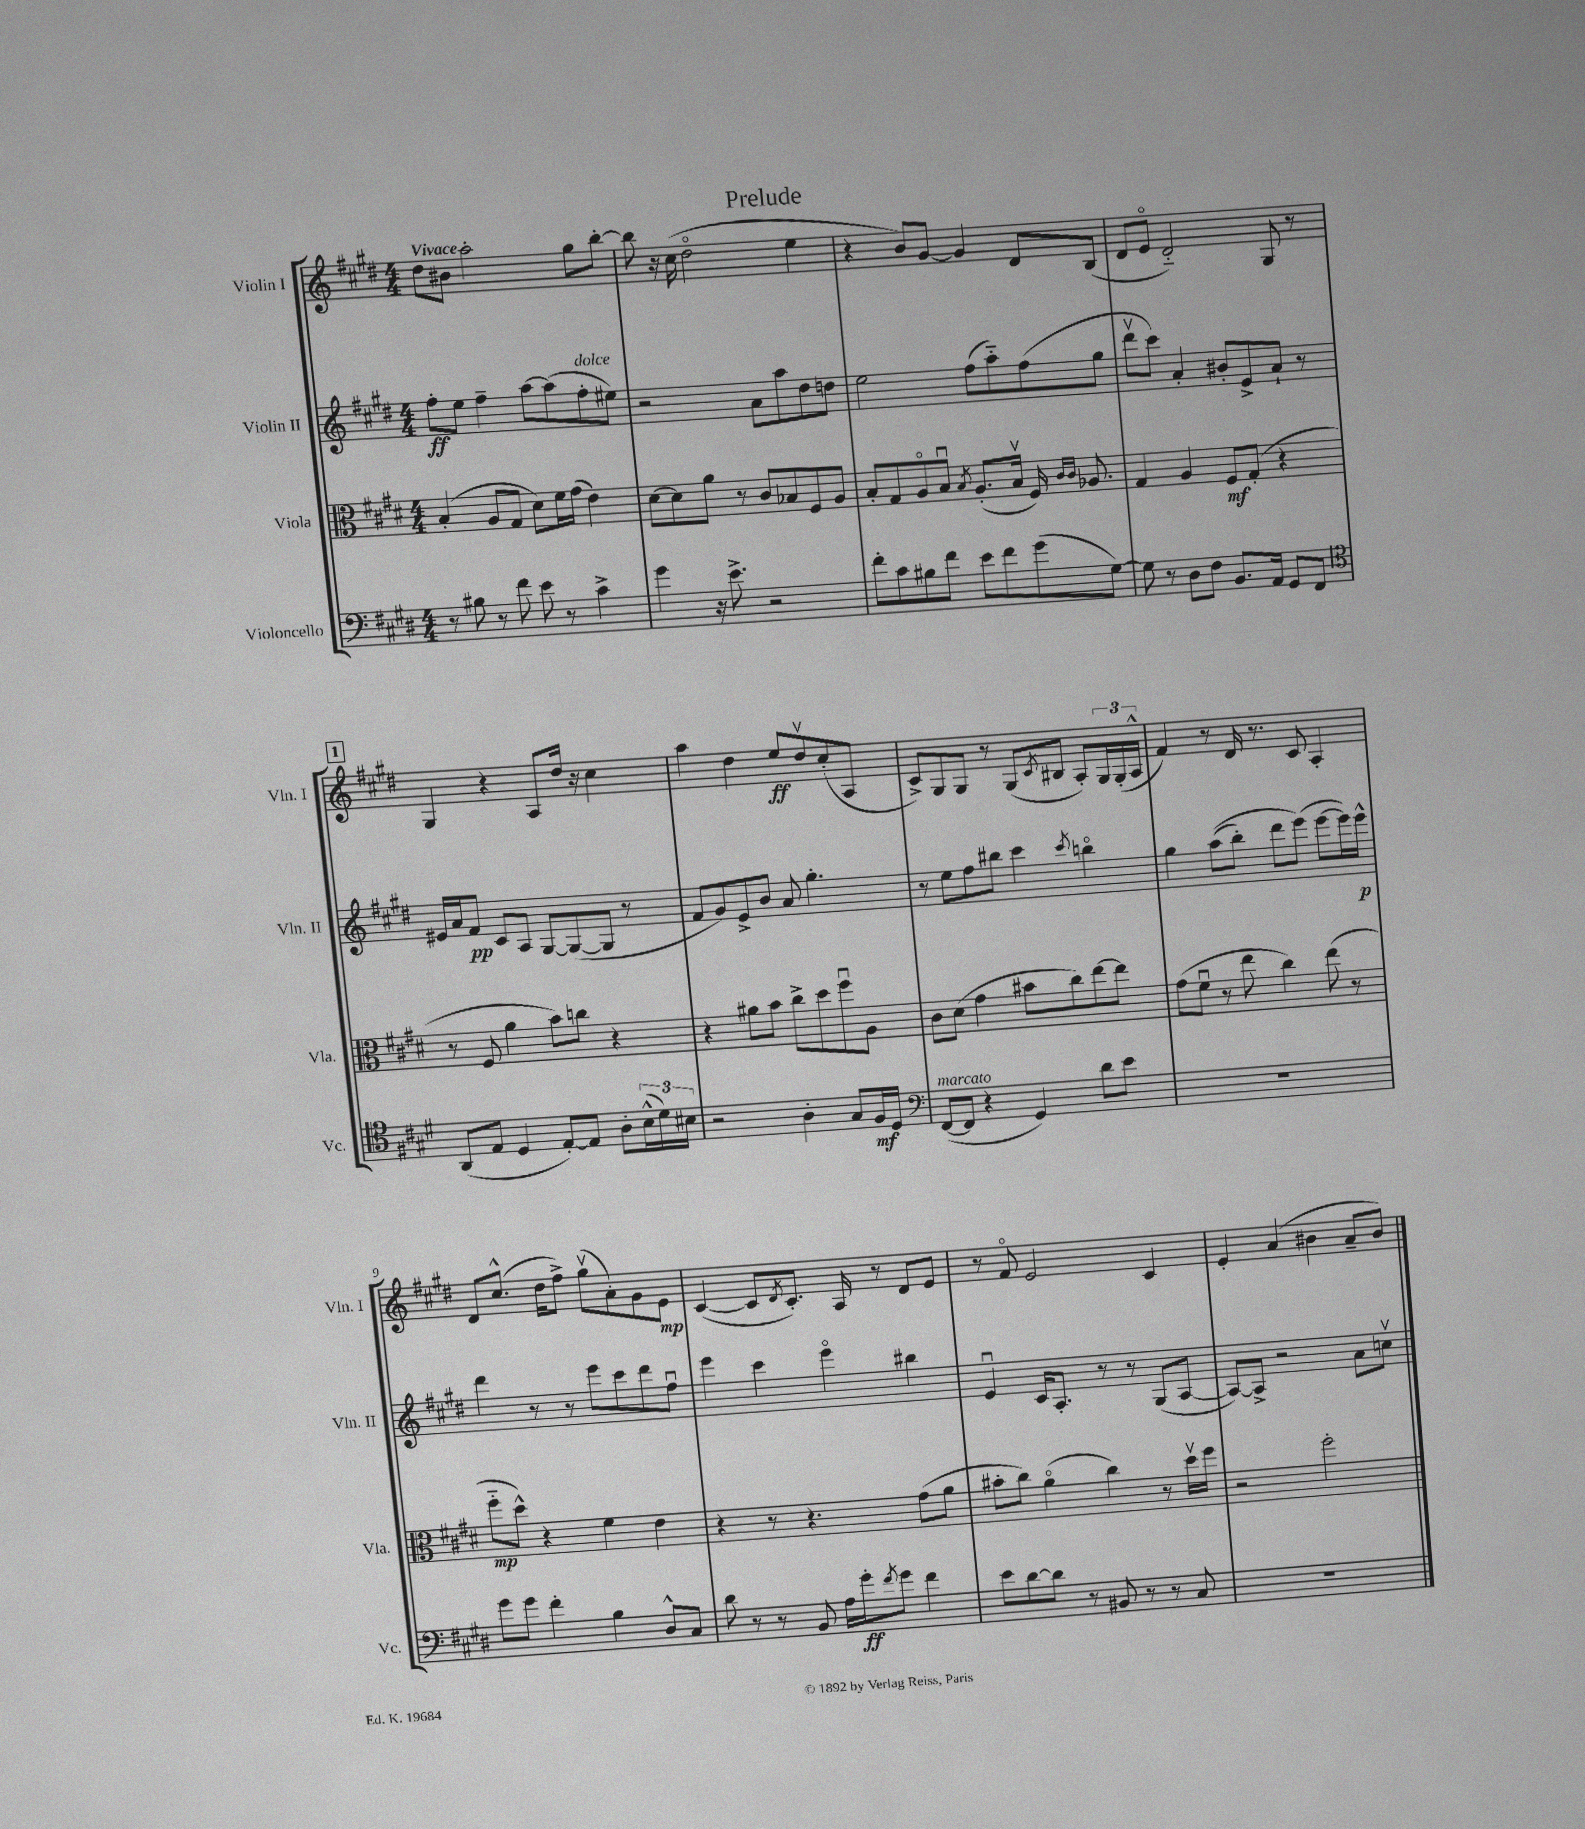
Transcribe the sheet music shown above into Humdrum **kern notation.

**kern	**dynam	**kern	**dynam	**kern	**dynam	**kern	**dynam
*part4	*part4	*part3	*part3	*part2	*part2	*part1	*part1
*staff4	*staff4	*staff3	*staff3	*staff2	*staff2	*staff1	*staff1
*I"Violoncello	*	*I"Viola	*	*I"Violin II	*	*I"Violin I	*
*I'Vc.	*	*I'Vla.	*	*I'Vln. II	*	*I'Vln. I	*
*clefF4	*	*clefC3	*	*clefG2	*	*clefG2	*
*k[f#c#g#d#]	*	*k[f#c#g#d#]	*	*k[f#c#g#d#]	*	*k[f#c#g#d#]	*
*M4/4	*	*M4/4	*	*M4/4	*	*M4/4	*
=1	=1	=1	=1	=1	=1	=1	=1
!	!	!	!	!	!	!LO:TX:a:B:t=Vivace	!
8r	.	(4B'/	.	8ff#'\L	ff	8dd#\L	.
8B#X\	.	.	.	8ee\J	.	8b#X\J	.
8r	.	8A/L	.	4ff#~\	.	2aa'\	.
8f#\	.	8G#/J	.	.	.	.	.
8e\	.	8d#\L)	.	[8aa\L	.	.	.
8r	.	16f#\L	.	(8aa\]	.	.	.
.	.	(16g#\JJ	.	.	.	.	.
!	!	!	!	!LO:TX:a:i:t=dolce	!	!	!
4c#^\	.	4e\)	.	8ff#'\	.	8gg#\L	.
.	.	.	.	8ee#X\J)	.	[8bb'\J	.
=2	=2	=2	=2	=2	=2	=2	=2
4g#\	.	[8d#\L	.	2r	.	8bb\]	.
.	.	8d#\]	.	.	.	16r	.
.	.	.	.	.	.	(16cc#\	.
16r	.	8a\J	.	.	.	2dd#\	.
8.e^\	.	.	.	.	.	.	.
.	.	8r	.	.	.	.	.
2r	.	8c#/L	.	8a\L	.	.	.
.	.	8B-X/	.	8aa\	.	.	.
.	.	8F#/	.	8dd#\	.	4ee\	.
.	.	8A/J	.	8ddn\J	.	.	.
=3	=3	=3	=3	=3	=3	=3	=3
8f#'\L	.	8B'/L	.	2ee\	.	4r	.
8c#\	.	8G#/	.	.	.	.	.
8B#X\	.	8A/	.	.	.	8b/L)	.
8f#\J	.	8Bu/J	.	.	.	[8g#/J	.
.	.	8qB/	.	.	.	.	.
8e\L	.	(8.A'/L	.	(8ff#\L	.	4g#/]	.
8f#\	.	.	.	8aa\)	.	.	.
.	.	16Bv/Jk	.	.	.	.	.
(8g#\	.	16F#/)	.	(8ff#\	.	8d#/L	.
.	.	16qqc#/LL	.	.	.	.	.
.	.	16qqc#/JJ	.	.	.	.	.
.	.	8.A-X/	.	.	.	.	.
[8G#\J)	.	.	.	8gg#\J	.	(8B/J	.
=4	=4	=4	=4	=4	=4	=4	=4
8G#\]	.	4G#/	.	8ddd#v\L	.	8d#/L	.
8r	.	.	.	8ccc#\J)	.	8e/J	.
8D#\L	.	4A/	.	4a'/	.	2d#/)	.
8F#\J	.	.	.	.	.	.	.
8.BB/L	.	8F#/L	mf	8b#X'/L	.	.	.
.	.	(8G#'/J	.	8e^/	.	.	.
16AA/Jk	.	.	.	.	.	.	.
8GG#/L	.	4r	.	8a`/J	.	8G#/	.
8FF#/J	.	.	.	8r	.	8r	.
!!LO:LB:g=z
!!LO:REH:place=s1:t=1
=5	=5	=5	=5	=5	=5	=5	=5
*clefC4	*	*	*	*	*	*	*
(8AA/L	.	8r	.	16e#X/LL	.	4G#/	.
.	.	.	.	16a/J	.	.	.
8E/J	.	8F#/	.	8f#/J	pp	.	.
4D#/	.	4a\	.	8c#/L	.	4r	.
.	.	.	.	8A/J	.	.	.
[8E'/L)	.	8b\L)	.	[8G#/L	.	8A/L	.
8E/J]	.	8ccn\J	.	(8G#/_	.	16dd#/Jk	.
.	.	.	.	.	.	16r	.
8A'\L	.	4r	.	8G#/J]	.	4cc#\	.
(24B^^\L	.	.	.	8r	.	.	.
24d#\)	.	.	.	.	.	.	.
24B#X\JJ	.	.	.	.	.	.	.
=6	=6	=6	=6	=6	=6	=6	=6
2r	.	4r	.	8f#/L	.	4aa\	.
.	.	.	.	8g#/)	.	.	.
.	.	8a#X\L	.	8e^/	.	4dd#\	.
.	.	8b\J	.	8b/J	.	.	.
4A'\	.	8cc#^\L	.	8a/	.	8ee/L	ff
.	.	8dd#\	.	4.gg#'\	.	8dd#v/	.
8G#/L	.	8ff#u\	.	.	.	(8cc#'/	.
16F#/L	mf	8A\J	.	.	.	8A/J	.
16D#/JJ	.	.	.	.	.	.	.
=7	=7	=7	=7	=7	=7	=7	=7
*clefF4	*	*	*	*	*	*	*
!LO:TX:a:i:t=marcato	!	!	!	!	!	!	!
([8FF#/L	.	8c#\L	.	8r	.	8c#^/L)	.
8FF#/J]	.	(8d#\J	.	8ee\L	.	8G#/	.
4r	.	4g#\	.	8ff#\	.	8G#/J	.
.	.	.	.	8bb#X\J	.	8r	.
4GG#/)	.	8b#X\L	.	4ccc#\	.	(8G#/L	.
.	.	.	.	.	.	8qc#/	.
.	.	8cc#\)	.	.	.	8B#X/J	.
.	.	.	.	8qccc#/	.	.	.
8d#\L	.	[8ee\	.	4bbn\	.	8A'/L)	.
8e\J	.	8ee\J]	.	.	.	24G#/L	.
.	.	.	.	.	.	(24G#'/	.
.	.	.	.	.	.	24A^^/JJ	.
=8	=8	=8	=8	=8	=8	=8	=8
1r	.	(8g#\L	.	4gg#\	.	4f#/)	.
.	.	8f#u\J	.	.	.	.	.
.	.	8r	.	((8aa\L	.	8r	.
.	.	8ee\	.	8bb'\J)	.	16d#/	.
.	.	.	.	.	.	8.r	.
.	.	4cc#\)	.	8ddd#\L	.	.	.
.	.	.	.	(8eee\J)	.	8c#/	.
.	.	(8ee\	.	[8eee\L	.	4A'/	.
.	.	8r	.	16eee\L])	.	.	.
.	.	.	.	16eee^^\JJ	p	.	.
!!LO:LB:g=z
=9	=9	=9	=9	=9	=9	=9	=9
8g#\L	.	8ff#\L	mp	4ddd#\	.	8d#/L	.
8g#\J	.	8dd#^^\J)	.	.	.	(8.cc#^^/J	.
4f#'\	.	4r	.	8r	.	.	.
.	.	.	.	.	.	16dd#\KL	.
.	.	.	.	8r	.	8ff#^\J)	.
4B\	.	4f#\	.	8eee\L	.	(8gg#v\L	.
.	.	.	.	8ccc#\	.	8a'\)	.
8D#^^/L	.	4e\	.	8ddd#\	.	8g#\	.
8C#/J	.	.	.	8ff#u\J	.	8e\J	mp
=10	=10	=10	=10	=10	=10	=10	=10
8d#\	.	4r	.	4eee\	.	([4c#/	.
8r	.	.	.	.	.	.	.
8r	.	8r	.	4ccc#\	.	8c#/L]	.
.	.	.	.	.	.	8qd#/	.
8BB/	.	4.r	.	.	.	8.c#'/J)	.
16A\LL	.	.	.	4eee\	.	.	.
16g#'\J	ff	.	.	.	.	16A/	.
8qf#/	.	.	.	.	.	.	.
8g#\J	.	.	.	.	.	8r	.
4f#\	.	(8g#\L	.	4bb#X\	.	8d#/L	.
.	.	8a\J	.	.	.	8e/J	.
=11	=11	=11	=11	=11	=11	=11	=11
8e\L	.	8b#X'\L	.	4eu/	.	8r	.
[8d#\	.	8cc#\J)	.	.	.	8f#/	.
8d#\J]	.	(4a\	.	16c#/KL	.	2e/	.
.	.	.	.	8.A'/J	.	.	.
8r	.	.	.	.	.	.	.
8BB#X/	.	4cc#\)	.	8r	.	.	.
8r	.	.	.	8r	.	.	.
8r	.	8r	.	(8G#/L	.	4c#/	.
8C#/	.	16dd#v\LL	.	[8A/J	.	.	.
.	.	16ff#\JJ	.	.	.	.	.
=12	=12	=12	=12	=12	=12	=12	=12
1r	.	2r	.	8A/L_)	.	4e'/	.
.	.	.	.	8A^/J]	.	.	.
.	.	.	.	2r	.	(4a/	.
.	.	2ff#'\	.	.	.	4b#X\	.
.	.	.	.	8a\L	.	8a~/L	.
.	.	.	.	8ccnv\J	.	8b#/J)	.
==	==	==	==	==	==	==	==
*-	*-	*-	*-	*-	*-	*-	*-
